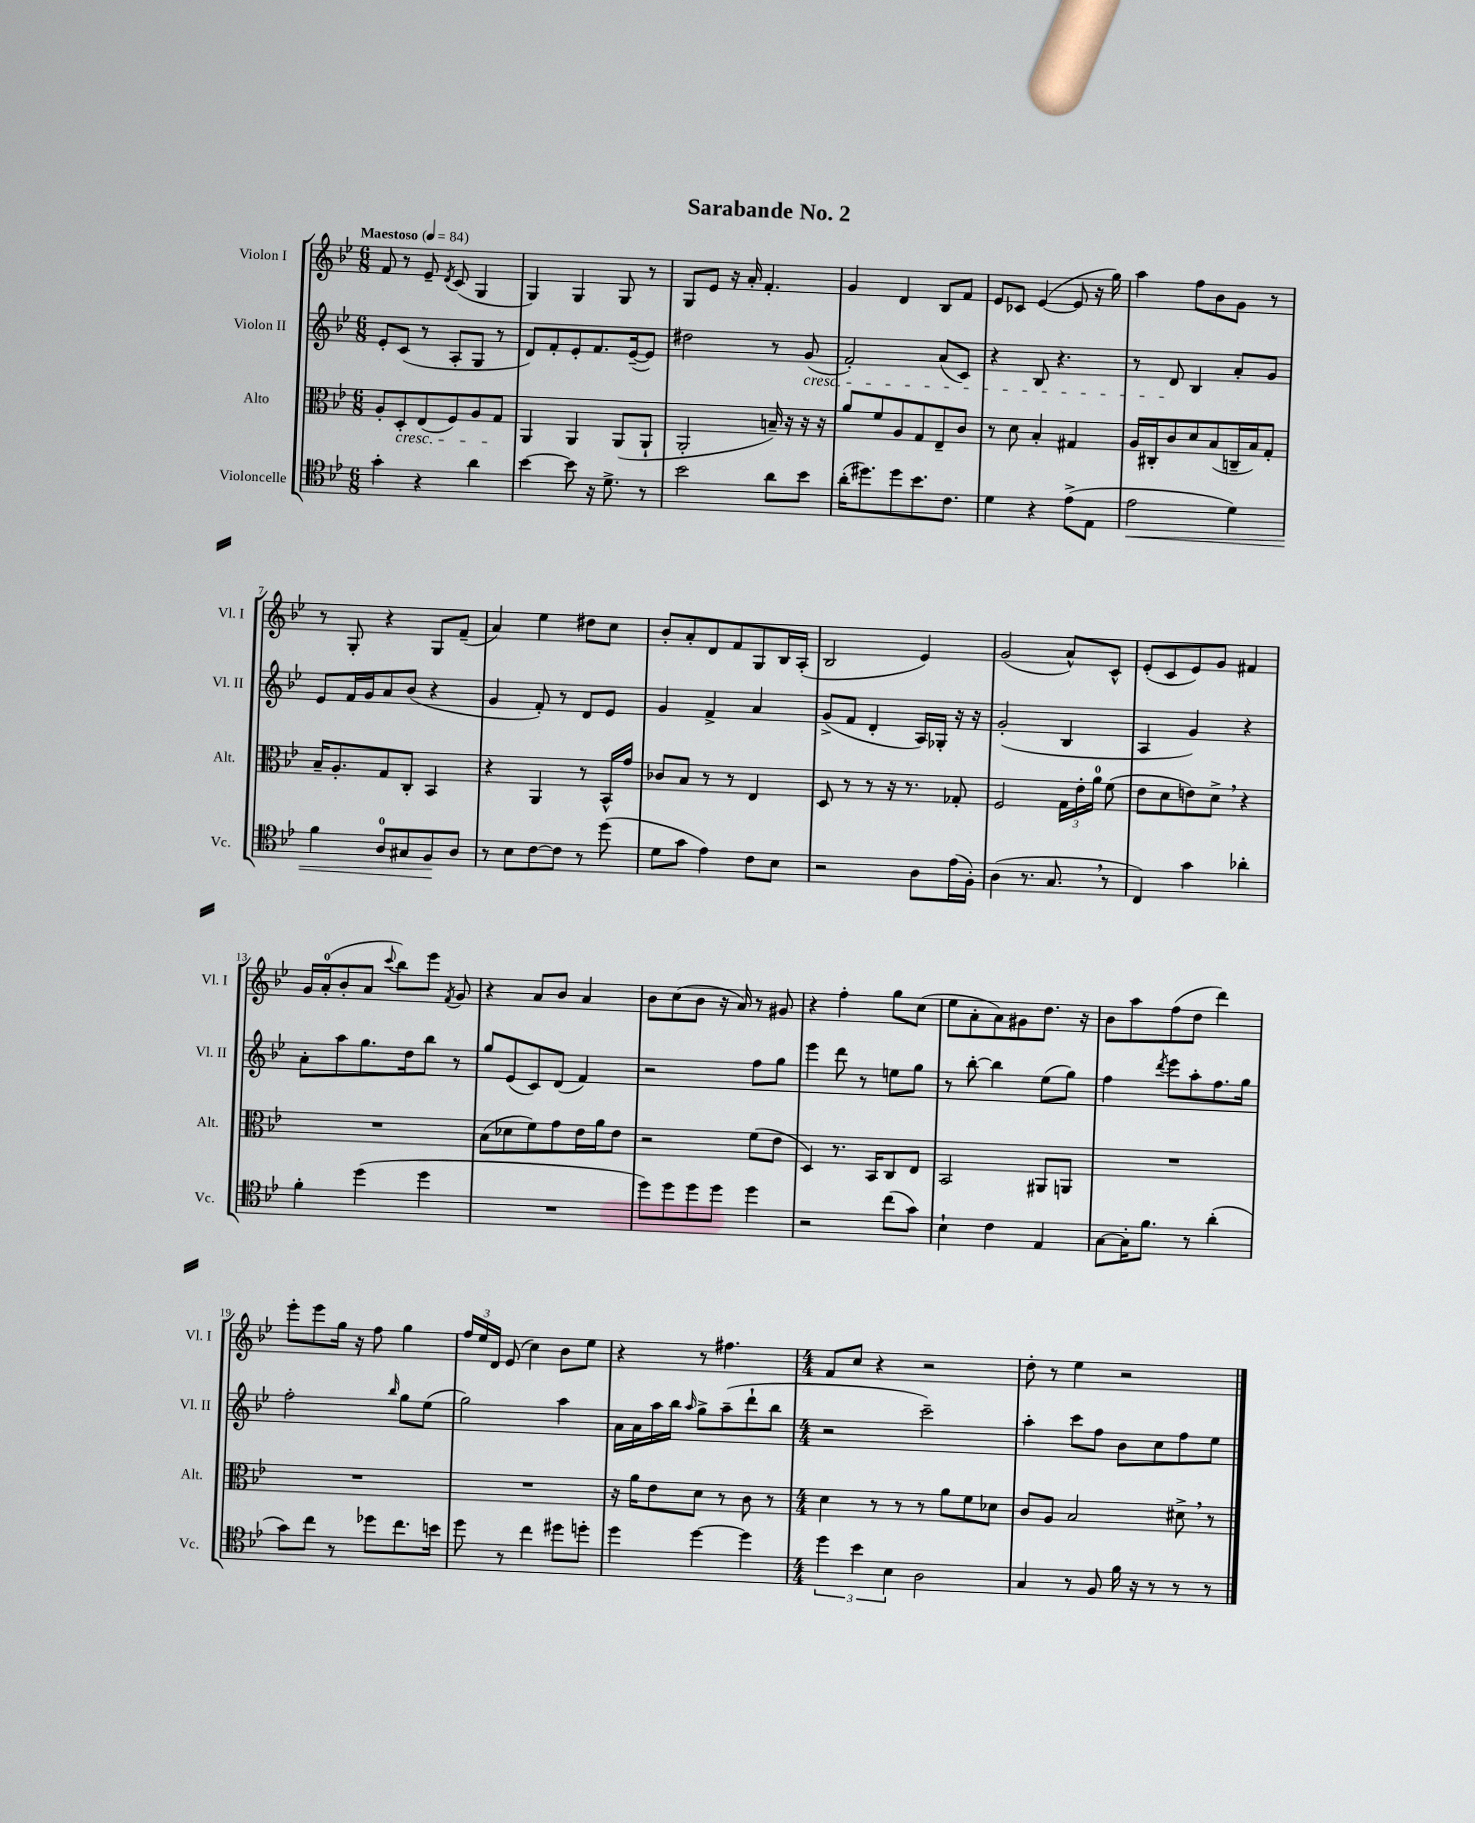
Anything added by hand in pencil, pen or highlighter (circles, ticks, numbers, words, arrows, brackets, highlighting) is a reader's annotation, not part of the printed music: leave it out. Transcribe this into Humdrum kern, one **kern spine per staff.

**kern	**kern	**kern	**kern
*staff4	*staff3	*staff2	*staff1
*clefC4	*clefC3	*clefG2	*clefG2
*k[b-e-]	*k[b-e-]	*k[b-e-]	*k[b-e-]
*M6/8	*M6/8	*M6/8	*M6/8
*MM84	*MM84	*MM84	*MM84
4g'	8A'	8e-'	8f
.	8D'	(8c	8r
4r	(8E-	8r	8e-~
.	.	.	8qd
.	8F)	8A'	(8c
4a	8A	8G	4G
.	8G	8r	.
=	=	=	=
[4b-	4AA	8d)	4G)
.	.	8f'	.
8b-]	4AA	8e-'	4G
16r	.	8.f	.
8.d^	.	.	.
.	(8AA	.	8G
.	.	([16e-~	.
8r	8AA`	8e-])	8r
=	=	=	=
2b-	2AA'	2dd#	8G
.	.	.	8e-
.	.	.	16r
.	.	.	16a'
.	.	.	4.f'
8a	16B~)	8r	.
.	16r	.	.
8b-	16r	(8g	.
.	16r	.	.
=	=	=	=
(16a'	8a	2f')	4g
8.dd#)	.	.	.
.	8f	.	.
8dd#	8A	.	4d
8.b-	8G	.	.
.	8E-~	(8a	8B-
8.c	.	.	.
.	8c	8c)	8f
=	=	=	=
4d	8r	4r	8e-
.	8d	.	8c-
4r	4B-'	8B-	([4e-
.	.	4.r	.
(8e-^	4G#	.	8e-]
8E-	.	.	16r
.	.	.	16gg)
=	=	=	=
2e-	16A	8r	4aa
.	16C#'	.	.
.	8c	8d	.
.	8d	4B-	8ff
.	(8B-	.	8b-
4d)	16C~	8a'	8g
.	16B-)	.	.
.	8G'	8g	8r
=	=	=	=
4f	16B-~	8e-	8r
.	8.A'	.	.
.	.	16f	8G'
.	.	16g	.
8A	8G	8a	4r
8G#	8C'	(8b-	.
8F	4BB-	4r	8G
8A	.	.	(8f~
=	=	=	=
8r	4r	4g	4a)
8B-	.	.	.
[8c	4AA	8f')	4ee-
8c]	.	8r	.
8r	8r	8d	8dd#
(8dd	16BB-^^	8e-	8cc
.	16g	.	.
=	=	=	=
8d	8c-	4g	8b-'
8g	8B-	.	8a'
4e-)	8r	4f^	8d
.	8r	.	8f
8c	4E-	4a	8G
8B-	.	.	16B-
.	.	.	(16A'
=	=	=	=
2r	8D	(8g^	2B-
.	8r	8f	.
.	8r	4d'	.
.	16r	.	.
.	8.r	.	.
8A	.	16A)	4e-)
.	.	16G-'	.
(16e-	8G-'	16r	.
16F')	.	16r	.
=	=	=	=
(4A	2F	(2g'	(2g
8.r	.	.	.
8.G	.	.	.
.	24G	4B-	8a^^)
.	24e-'	.	.
.	24a	.	.
8r	(8f	.	8c^^
=	=	=	=
4C)	8e-	4A	(8e-'
.	8d	.	8c
4g	8e)	4g)	8e-)
.	8d^	.	8g
4a-'	4r	4r	4f#
=	=	=	=
4f'	2.r	8a'	16g
.	.	.	(16a'
.	.	8aa	8b-'
(4dd	.	8.gg	8a
.	.	.	8qqccc
.	.	.	8bb-)
.	.	16dd	.
4dd	.	8bb-	8eee-
.	.	.	8qf
.	.	8r	8g
=	=	=	=
2.r	(8B-	8gg	4r
.	8d-	(8e-	.
.	8f)	8c)	8a
.	8g	(8d	8b-
.	16e-	4f)	4a
.	16a	.	.
.	8e-	.	.
=	=	=	=
8dd)	2r	2r	8b-
8dd	.	.	(8cc
8dd	.	.	8b-
8dd	.	.	16r
.	.	.	16a)
4dd	(8f	8ff	8r
.	8e-	8gg	8g#
=	=	=	=
2r	4D)	4eee-	4r
.	8.r	8ddd	4ff'
.	.	8r	.
.	16BB-	.	.
(8cc	8C	8ee	8gg
8g)	8E-	8gg	(8cc
=	=	=	=
4B-`	2BB-	8r	8ee-
.	.	[8bb-'	8a'
4c	.	4bb-]	8a)
.	.	.	8g#
4E-	8AA#	(8ee-	8.dd
.	8AA	8gg)	.
.	.	.	16r
=	=	=	=
[8G	2.r	4ff	8b-
16G']	.	.	8aa
8.f	.	.	.
.	.	8qddd	.
.	.	8eee-	(8ff
8r	.	8aa'	8dd
(4a'	.	8.ff	4ddd)
.	.	16gg	.
=	=	=	=
8g)	2.r	2ff'	8eee-'
8cc	.	.	8eee-
8r	.	.	16gg
.	.	.	16r
8dd-	.	.	8ff
.	.	16qqbb-	.
8.cc	.	8gg	4gg
.	.	(8ee-	.
16b	.	.	.
=	=	=	=
8dd	2.r	2gg)	24ff
.	.	.	24ee-
.	.	.	24d
8r	.	.	(8e-
4cc	.	.	4cc)
8dd#	.	4aa	8b-
8dd'	.	.	8ee-
=	=	=	=
4dd	16r	16a	4r
.	16a	16a	.
.	8e-	16aa	.
.	.	16bb-	.
.	.	16qqaa	.
[4dd	8d	8gg^	8r
.	8r	(8aa~	4.ff#
4dd]	8c	8ddd`	.
.	8r	8bb-	.
=	=	=	=
*M4/4	*M4/4	*M4/4	*M4/4
6dd	4d	2r	8f
.	.	.	8cc
6b-	.	.	.
.	8r	.	4r
6B-	.	.	.
.	8r	.	.
2A	8r	2ccc~)	2r
.	8a	.	.
.	8f	.	.
.	8d-	.	.
=	=	=	=
4G	8c	4aa'	8dd'
.	8A	.	8r
8r	2B-	8ccc	4ee-
8F	.	8ff	.
16f	.	8b-	2r
16r	.	.	.
8r	.	8cc	.
8r	8d#^	8ff	.
8r	8r	8ee-	.
==	==	==	==
*-	*-	*-	*-
